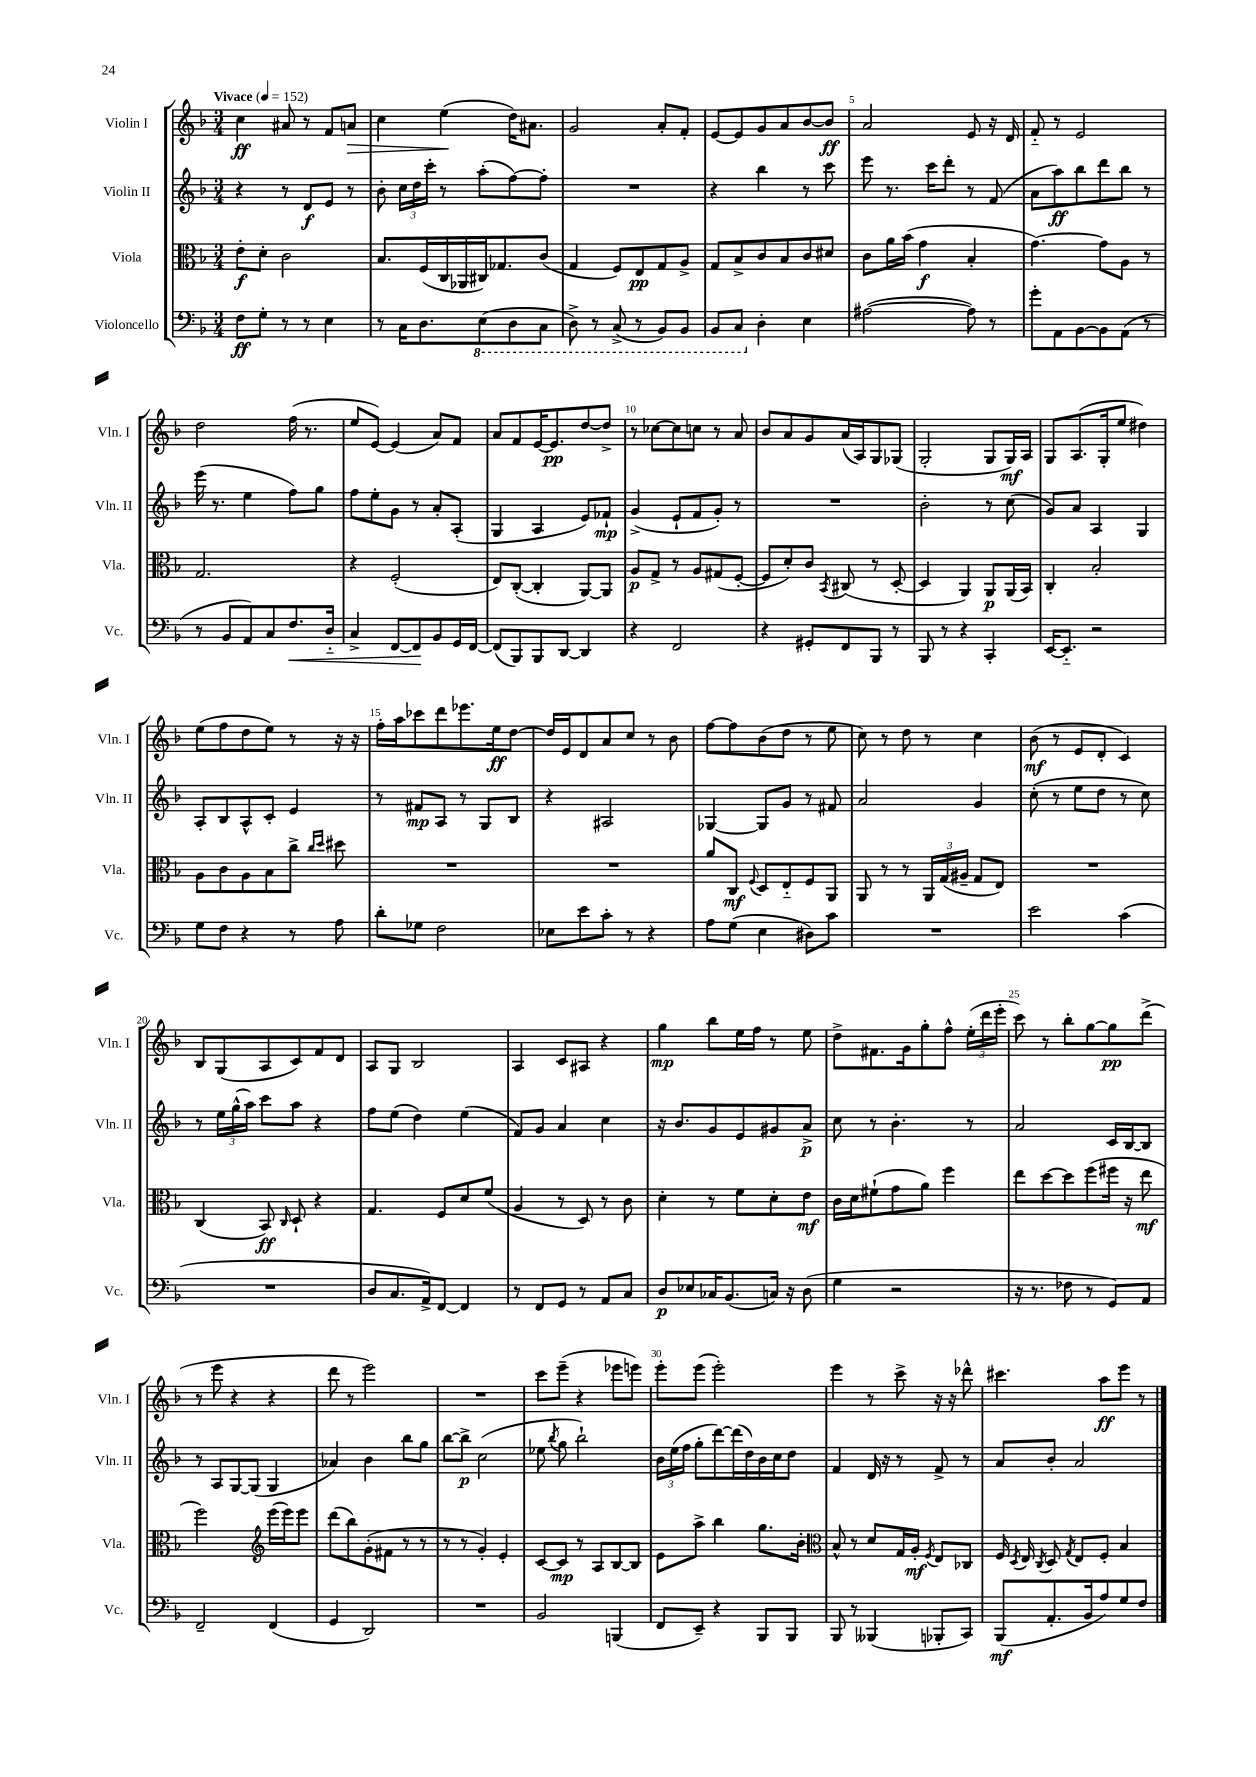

**kern	**dynam	**kern	**dynam	**kern	**dynam	**kern	**dynam
*part4	*part4	*part3	*part3	*part2	*part2	*part1	*part1
*staff4	*staff4	*staff3	*staff3	*staff2	*staff2	*staff1	*staff1
*I"Violoncello	*	*I"Viola	*	*I"Violin II	*	*I"Violin I	*
*I'Vc.	*	*I'Vla.	*	*I'Vln. II	*	*I'Vln. I	*
*clefF4	*	*clefC3	*	*clefG2	*	*clefG2	*
*k[b-]	*	*k[b-]	*	*k[b-]	*	*k[b-]	*
*M3/4	*	*M3/4	*	*M3/4	*	*M3/4	*
*MM152	*	*MM152	*	*MM152	*	*MM152	*
=1	=1	=1	=1	=1	=1	=1	=1
!	!	!	!	!	!	!LO:TX:a:B:t=Vivace	!
8F\L	ff	8e'\L	f	4r	.	4cc\	ff
8G'\J	.	8d'\J	.	.	.	.	.
8r	.	2c\	.	8r	.	8a#X/	.
8r	.	.	.	8d/L	f	8r	.
4E\	.	.	.	8e/J	.	8f/L	.
!	!	!	!	!	!	!	!LO:HP:b
.	.	.	.	8r	.	8an/J	>
=2	=2	=2	=2	=2	=2	=2	=2
8r	.	8.B-/L	.	8b-'\	.	4cc\	.
16C\KL	.	.	.	24cc\LL	.	.	.
.	.	.	.	24dd\	.	.	.
8.D\	.	(16F/L	.	.	.	.	.
.	.	.	.	24ccc'\JJ	.	.	.
.	.	16C/	.	8r	.	(4ee\	.
.	.	16AA-X/	.	.	.	.	.
*8ba	*	*	*	*	*	*	*
(8EE\	.	16C#X/J)	.	(8aa'\L	.	.	.
.	.	8.G-X/	.	.	.	.	.
8DD\	.	.	.	[8ff\)	.	16dd\KL)	]
.	.	.	.	.	.	8.a#X\J	.
8CC\J	.	(8c/J	.	8ff'\J]	.	.	.
=3	=3	=3	=3	=3	=3	=3	=3
8DD^\)	.	4G/	.	2.r	.	2g/	.
8r	.	.	.	.	.	.	.
(8CC^/	.	8F/L)	.	.	.	.	.
8r	.	8E/	pp	.	.	.	.
8BBB-/L)	.	8G/	.	.	.	8a'/L	.
8BBB-/J	.	8A^/J	.	.	.	8f'/J	.
=4	=4	=4	=4	=4	=4	=4	=4
8BBB-/L	.	8G/L	.	4r	.	[8e/L	.
8CC/J	.	8B-^/	.	.	.	8e/]	.
*X8ba	*	*	*	*	*	*	*
4D'\	.	8c/	.	4bb-\	.	8g/	.
.	.	8B-/	.	.	.	8a/	.
4E\	.	8c/	.	8r	.	[8b-/	.
.	.	8d#X/J	.	8ccc\	.	8b-/J]	ff
=5	=5	=5	=5	=5	=5	=5	=5
([2A#X\	.	8c\L	.	8eee\	.	2a/	.
.	.	16a\L	.	8.r	.	.	.
.	.	(16b-\JJ	.	.	.	.	.
.	.	4g\	f	.	.	.	.
.	.	.	.	16ccc\KL	.	.	.
.	.	.	.	8ddd'\J	.	.	.
8A#\])	.	4B-'/	.	8r	.	8e/	.
8r	.	.	.	(8f/	.	16r	.
.	.	.	.	.	.	16d/	.
=6	=6	=6	=6	=6	=6	=6	=6
8g'\L	.	[4.g\)	.	8a\L	.	8f/	.
8AA\	.	.	.	8aa\)	ff	8r	.
[8BB-\	.	.	.	8bb-\	.	2e/	.
8BB-\]	.	8g\L]	.	8ddd\	.	.	.
(8AA\J	.	8A\J	.	8bb-\J	.	.	.
8r	.	8r	.	8r	.	.	.
!!LO:LB:g=z
=7	=7	=7	=7	=7	=7	=7	=7
8r	.	2.G/	.	(16eee\	.	2dd\	.
.	.	.	.	8.r	.	.	.
8BB-/L	.	.	.	.	.	.	.
8AA/)	.	.	.	4ee\	.	.	.
8C/	.	.	.	.	.	.	.
!	!LO:HP:b	!	!	!	!	!	!
8.F/	<	.	.	8ff\L)	.	(16ff\	.
.	.	.	.	.	.	8.r	.
.	.	.	.	8gg\J	.	.	.
16D/Jk	.	.	.	.	.	.	.
=8	=8	=8	=8	=8	=8	=8	=8
4C^/	.	4r	.	8ff\L	.	8ee/L	.
.	.	.	.	8ee'\	.	[8e/J)	.
[8FF/L	.	(2F'/	.	8g\J	.	(4e/]	.
8FF/]	.	.	.	8r	.	.	.
8BB-/	[	.	.	8a'/L	.	8a/L)	.
16GG/L	.	.	.	(8A'/J	.	8f/J	.
[16FF/JJ	.	.	.	.	.	.	.
=9	=9	=9	=9	=9	=9	=9	=9
(8FF/L]	.	8E/L)	.	4G/	.	8a/L	.
8BBB-/)	.	([8C'/J	.	.	.	8f/	.
8BBB-/	.	4C'/]	.	4A/	.	[16e/K	.
.	.	.	.	.	.	8.e/]	pp
[8DD/J	.	.	.	.	.	.	.
4DD/]	.	[8AA/L)	.	8e/L)	.	[8dd/	.
.	.	8AA/J]	.	8f-X`/J	mp	8dd^/J]	.
=10	=10	=10	=10	=10	=10	=10	=10
4r	.	8A/L	p	(4g^/	.	8r	.
.	.	8G^/J	.	.	.	[8cc-X\L	.
2FF/	.	8r	.	8e`/L	.	8cc-\]	.
.	.	8A/L	.	8f/	.	8ccn\J	.
.	.	(8G#X/	.	8g'/J)	.	8r	.
.	.	[8F'/J	.	8r	.	8a/	.
=11	=11	=11	=11	=11	=11	=11	=11
4r	.	8F/L]	.	2.r	.	8b-/L	.
.	.	8d'/)	.	.	.	8a/	.
8GG#X'/L	.	8c/J	.	.	.	8g/	.
.	.	8qBB-/	.	.	.	.	.
8FF/	.	(8C#X/	.	.	.	(16a/L	.
.	.	.	.	.	.	16A/J)	.
8BBB-/J	.	8r	.	.	.	8G/	.
8r	.	[8D'/	.	.	.	(8G-X/J	.
=12	=12	=12	=12	=12	=12	=12	=12
8BBB-/	.	4D/]	.	2b-'\	.	2G'/	.
8r	.	.	.	.	.	.	.
4r	.	4AA/)	.	.	.	.	.
4CC'/	.	8AA/L	p	8r	.	8G/L	.
.	.	(16AA/L	.	(8cc\	.	16G/L)	mf
.	.	16BB-/JJ)	.	.	.	16A/JJ	.
=13	=13	=13	=13	=13	=13	=13	=13
[16EE/KL	.	4C'/	.	8g/L)	.	8G/L	.
8.EE/J]	.	.	.	.	.	.	.
.	.	.	.	8a/J	.	(8.A/	.
2r	.	2B-'/	.	4A/	.	.	.
.	.	.	.	.	.	16G'/k	.
.	.	.	.	.	.	8ee/J	.
.	.	.	.	4G/	.	4dd#X\)	.
!!LO:LB:g=z
=14	=14	=14	=14	=14	=14	=14	=14
8G\L	.	8A\L	.	8A'/L	.	(8ee\L	.
8F\J	.	8c\	.	8B-/	.	8ff\	.
4r	.	8A\	.	8A^^/	.	8dd\	.
.	.	8B-\	.	8c'/J	.	8ee\J)	.
8r	.	8cc^\J	.	4e/	.	8r	.
.	.	16qqcc/LL	.	.	.	.	.
.	.	16qqdd/JJ	.	.	.	.	.
8A\	.	8dd#X\	.	.	.	16r	.
.	.	.	.	.	.	16r	.
=15	=15	=15	=15	=15	=15	=15	=15
8d'\L	.	2.r	.	8r	.	16ff'\LL	.
.	.	.	.	.	.	16aa\J	.
8G-X\J	.	.	.	8f#X/L	mp	8ccc-X\	.
2F\	.	.	.	8A/J	.	8ddd\	.
.	.	.	.	8r	.	8.eee-X\	.
.	.	.	.	8G/L	.	.	.
.	.	.	.	.	.	16ee\k	ff
.	.	.	.	8B-/J	.	[8dd\J	.
=16	=16	=16	=16	=16	=16	=16	=16
8E-X\L	.	2.r	.	4r	.	16dd/LL]	.
.	.	.	.	.	.	16e/J	.
8e\	.	.	.	.	.	8d/	.
8c'\J	.	.	.	2A#X/	.	8a/	.
8r	.	.	.	.	.	8cc/J	.
4r	.	.	.	.	.	8r	.
.	.	.	.	.	.	8b-\	.
=17	=17	=17	=17	=17	=17	=17	=17
8A\L	.	8a/L	.	[4G-X/	.	[8ff\L	.
(8G\J	.	8C/J	mf	.	.	8ff\]	.
.	.	8qqF/	.	.	.	.	.
4E\	.	8D/L	.	8G-/L]	.	(8b-\	.
.	.	8E/	.	8g/J	.	8dd\J	.
8D#X\L)	.	8F/	.	8r	.	8r	.
8c\J	.	8AA/J	.	8f#X/	.	8ee\	.
=18	=18	=18	=18	=18	=18	=18	=18
2.r	.	8AA/	.	2a/	.	8cc\)	.
.	.	8r	.	.	.	8r	.
.	.	8r	.	.	.	8dd\	.
.	.	24AA/LL	.	.	.	8r	.
.	.	(24G/	.	.	.	.	.
.	.	24A#X~/JJ	.	.	.	.	.
.	.	8G/L	.	4g/	.	4cc\	.
.	.	8E/J)	.	.	.	.	.
=19	=19	=19	=19	=19	=19	=19	=19
2e\	.	2.r	.	(8cc'\	.	(8b-\	mf
.	.	.	.	8r	.	8r	.
.	.	.	.	8ee\L	.	8e/L	.
.	.	.	.	8dd\J	.	8d'/J	.
(4c\	.	.	.	8r	.	4c/)	.
.	.	.	.	8cc\)	.	.	.
!!LO:LB:g=z
=20	=20	=20	=20	=20	=20	=20	=20
2.r	.	(4C/	.	8r	.	8B-/L	.
.	.	.	.	24ee\LL	.	(8G/	.
.	.	.	.	(24gg^^\	.	.	.
.	.	.	.	24aa\JJ)	.	.	.
.	.	8BB-/)	ff	8ccc\L	.	8A/	.
.	.	16qqC/	.	.	.	.	.
.	.	8D`/	.	8aa\J	.	8c/)	.
.	.	4r	.	4r	.	8f/	.
.	.	.	.	.	.	8d/J	.
=21	=21	=21	=21	=21	=21	=21	=21
8D/L	.	4.G/	.	8ff\L	.	8A/L	.
8.C/	.	.	.	(8ee\J	.	8G/J	.
.	.	.	.	4dd\)	.	2B-/	.
16AA^/k)	.	.	.	.	.	.	.
[8FF/J	.	8F/L	.	.	.	.	.
4FF/]	.	8d/	.	(4ee\	.	.	.
.	.	(8f/J	.	.	.	.	.
=22	=22	=22	=22	=22	=22	=22	=22
8r	.	4A/	.	8f/L)	.	4A/	.
8FF/L	.	.	.	8g/J	.	.	.
8GG/J	.	8r	.	4a/	.	8c/L	.
8r	.	8D/)	.	.	.	8A#X/J	.
8AA/L	.	8r	.	4cc\	.	4r	.
8C/J	.	8c\	.	.	.	.	.
=23	=23	=23	=23	=23	=23	=23	=23
8D/L	p	4d'\	.	16r	.	4gg\	mp
.	.	.	.	8.b-/L	.	.	.
8E-X/	.	.	.	.	.	.	.
16C-X/K	.	8r	.	8g/	.	8bb-\L	.
(8.BB-/	.	.	.	.	.	.	.
.	.	8f\L	.	8e/	.	16ee\L	.
.	.	.	.	.	.	16ff\JJ	.
16Cn/Jk)	.	8d'\	.	8g#X/	.	8r	.
16r	.	.	.	.	.	.	.
(8D\	.	8e\J	mf	8a^/J	p	8ee\	.
=24	=24	=24	=24	=24	=24	=24	=24
4G\	.	16c\LL	.	8cc\	.	8dd^\L	.
.	.	16d\J	.	.	.	.	.
.	.	(8f#X`\	.	8r	.	8.f#X\	.
2r	.	8g\	.	4.b-'\	.	.	.
.	.	.	.	.	.	16g\k	.
.	.	8a\J)	.	.	.	8gg'\	.
.	.	4ff\	.	.	.	8ff^^\J	.
.	.	.	.	8r	.	(24ee'\LL	.
.	.	.	.	.	.	24ddd\	.
.	.	.	.	.	.	24eee'\JJ	.
=25	=25	=25	=25	=25	=25	=25	=25
16r	.	8ee\L	.	2a/	.	8ccc\)	.
8.r	.	.	.	.	.	.	.
.	.	[8dd\	.	.	.	8r	.
8F-X\	.	8dd\]	.	.	.	8bb-'\L	.
8r	.	(8ff\	.	.	.	[8gg\	.
8GG/L)	.	16ff#X\Jk	.	16c/LL	.	8gg\]	pp
.	.	16r	.	[16B-/J	.	.	.
8AA/J	.	8ee\	mf	8B-/J]	.	(8ddd^\J	.
!!LO:LB:g=z
=26	=26	=26	=26	=26	=26	=26	=26
2FF~/	.	2ff\)	.	8r	.	8r	.
.	.	.	.	8A/L	.	8eee\	.
.	.	.	.	[8G/	.	4r	.
.	.	.	.	(8G/J]	.	.	.
*	*	*clefG2	*	*	*	*	*
(4FF/	.	(16eee\LL	.	4G/	.	4r	.
.	.	16eee\J)	.	.	.	.	.
.	.	8eee\J	.	.	.	.	.
=27	=27	=27	=27	=27	=27	=27	=27
4GG/	.	(8ddd\L	.	4a-X/)	.	8ddd\	.
.	.	8bb-\)	.	.	.	8r	.
2DD/)	.	(8g'\	.	4b-\	.	2eee\)	.
.	.	8f#X\J	.	.	.	.	.
.	.	8r	.	8bb-\L	.	.	.
.	.	8r	.	8gg\J	.	.	.
=28	=28	=28	=28	=28	=28	=28	=28
2.r	.	8r	.	[8bb-\L	.	2.r	.
.	.	8r	.	8bb-^\J]	p	.	.
.	.	4g'/)	.	(2cc\	.	.	.
.	.	4e'/	.	.	.	.	.
=29	=29	=29	=29	=29	=29	=29	=29
2BB-/	.	[8c/L	.	8ee-X\	.	8ccc\L	.
.	.	.	.	8qbb-/	.	.	.
.	.	8c/J]	mp	8gg\	.	(8eee~\J	.
.	.	8r	.	2bb-`\)	.	4r	.
.	.	8A/L	.	.	.	.	.
(4BBBn/	.	[8B-/	.	.	.	8eee-X\L	.
.	.	8B-/J]	.	.	.	8eeen\J)	.
=30	=30	=30	=30	=30	=30	=30	=30
8FF/L	.	8e\L	.	24b-\LL	.	8eee'\L	.
.	.	.	.	(24ee\	.	.	.
.	.	.	.	24ff\JJ	.	.	.
8EE~/J)	.	8aa^\J	.	8gg'\L	.	(8eee\J	.
4r	.	4bb-\	.	[8ddd\)	.	2eee'\)	.
.	.	.	.	(16ddd\L]	.	.	.
.	.	.	.	16dd\)	.	.	.
8BBB-/L	.	8.gg\L	.	16b-\	.	.	.
.	.	.	.	16cc\J	.	.	.
8BBB-/J	.	.	.	8dd\J	.	.	.
.	.	16b-'\Jk	.	.	.	.	.
=31	=31	=31	=31	=31	=31	=31	=31
*	*	*clefC3	*	*	*	*	*
8BBB-/	.	8B-^^/	.	4f/	.	4eee\	.
8r	.	8r	.	.	.	.	.
(4BBB--X/	.	8d/L	.	16d/	.	8r	.
.	.	.	.	16r	.	.	.
.	.	16G/L	.	8r	.	8ccc^\	.
.	.	16A'/JJ	mf	.	.	.	.
.	.	8qF/	.	.	.	.	.
8BBB-X'/L	.	8E/L	.	8f^/	.	16r	.
.	.	.	.	.	.	16r	.
8CC/J)	.	8C-X/J	.	8r	.	8ddd-X^^\	.
=32	=32	=32	=32	=32	=32	=32	=32
(8BBB-/L	mf	16F/	.	8a/L	.	4.ccc#X\	.
.	.	8qD/	.	.	.	.	.
.	.	16E/	.	.	.	.	.
.	.	8qC/	.	.	.	.	.
8.AA'/	.	8D/	.	8b-'/J	.	.	.
.	.	8qG/	.	.	.	.	.
.	.	8E/L	.	2a/	.	.	.
16BB-/k	.	.	.	.	.	.	.
8A/)	.	8F'/J	.	.	.	8aa\L	ff
8G/	.	4B-/	.	.	.	8eee\J	.
8F/J	.	.	.	.	.	8r	.
==	==	==	==	==	==	==	==
*-	*-	*-	*-	*-	*-	*-	*-
